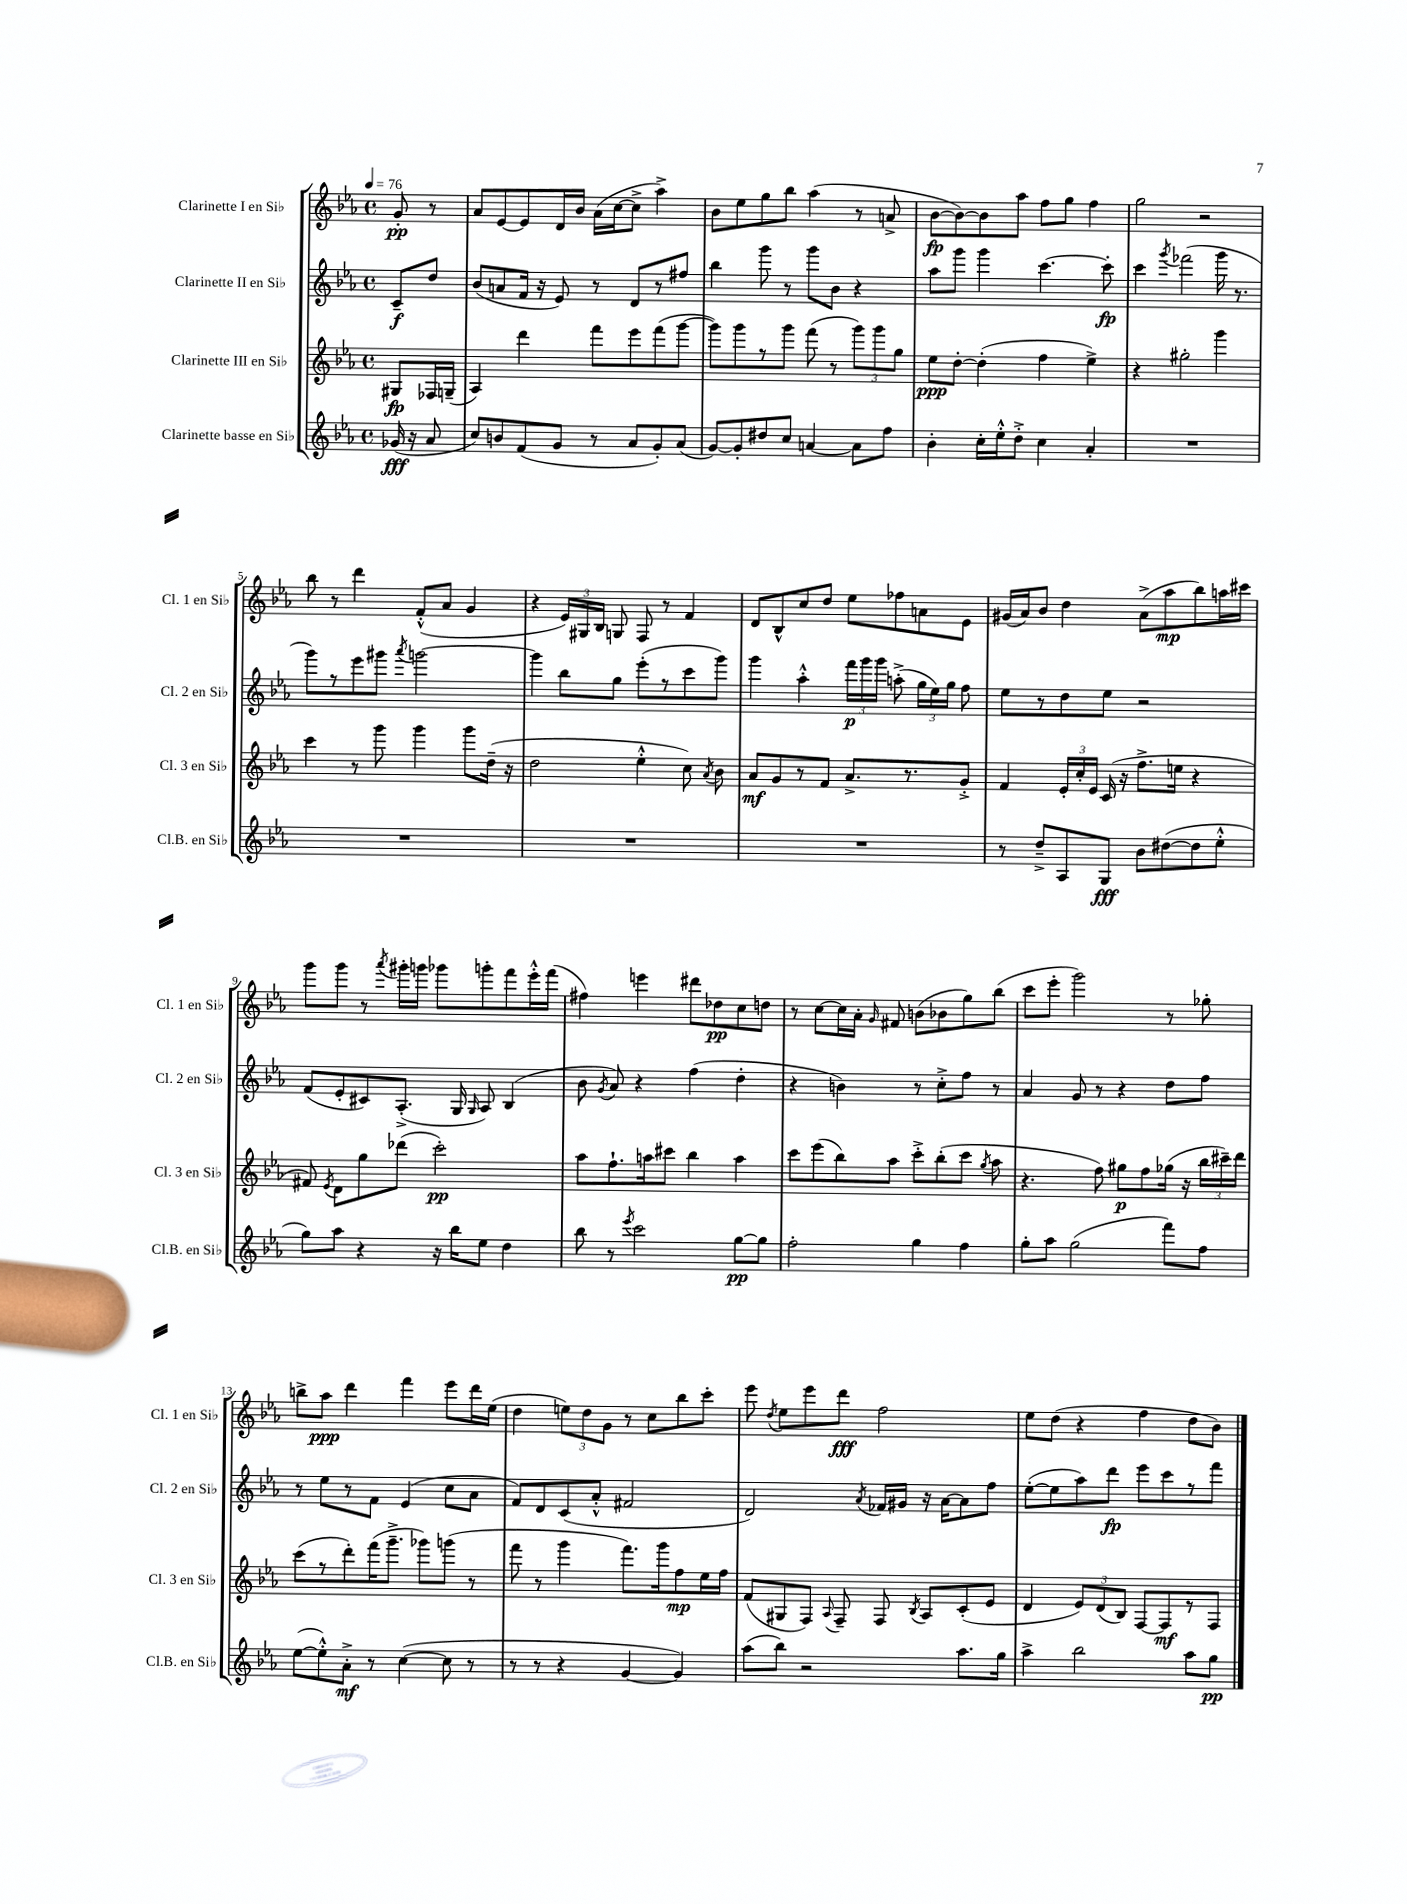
<<
\new StaffGroup <<
\new Staff = "s0" \with { instrumentName = "Clarinette I en Sib" shortInstrumentName = "Cl. 1 en Sib" } {
    \clef treble \key ees \major \defaultTimeSignature \time 4/4 \partial 4 \tempo 4 = 76
    \autoBeamOff g'8-.\pp r8 |
    aes'8[ ees'8~ ees'8 d'16 bes'16] aes'16[( c''16~ c''8]-> aes''4->) |
    bes'8[ ees''8 g''8 bes''8] aes''4( r8 a'8-> |
    bes'8[~\fp bes'8~) bes'8 aes''8] f''8[ g''8] f''4 |
    g''2 r2 |
    bes''8 r8 d'''4 f'8[-.-^( aes'8] g'4 |
    r4 \tuplet 3/2 { ees'16[) gis16 bes16] } g8 f8 r8 f'4 |
    d'8[ bes8-^ c''8 d''8] ees''8[ fes''8 a'8 ees'8] |
    gis'16[( aes'16) bes'8] d''4 aes'8[->( aes''8\mp bes''8) a''16 cis'''16] |
    g'''8[ g'''8] r8 \acciaccatura { aes'''8 } gis'''16[-. g'''16] ges'''8[ g'''8-. f'''8 ees'''16-.-^ f'''16]( |
    fis''4) e'''4 dis'''8[ des''8\pp c''8 d''8] |
    r8 c''8[~ c''16 aes'16]-. \grace { g'16 } fis'8 b'8[( bes'8 g''8) bes''8]( |
    c'''8[ ees'''8]-. g'''2) r8 ges''8-. |
    b''8[-> aes''8]\ppp d'''4 f'''4 ees'''8[ d'''16 ees''16]( |
    d''4 \tuplet 3/2 { e''8[) d''8 g'8] } r8 c''8[ bes''8 c'''8]-. |
    ees'''8 \acciaccatura { d''8 } ees''8[ ees'''8 d'''8]\fff f''2 |
    ees''8[ d''8]( r4 f''4 d''8[ bes'8]) \bar "|." |
}
\new Staff = "s1" \with { instrumentName = "Clarinette II en Sib" shortInstrumentName = "Cl. 2 en Sib" } {
    \clef treble \key ees \major \defaultTimeSignature \time 4/4 \partial 4
    \autoBeamOff c'8[--\f d''8] |
    bes'8[( a'8 f'16] r16 ees'8) r8 d'8[ r8 fis''8] |
    bes''4 g'''8 r8 g'''8[ bes'8] r4 |
    aes''8[ g'''8] g'''4 c'''4.~ c'''8-.\fp |
    c'''4 \acciaccatura { g'''8 } fes'''2( g'''16 r8. |
    g'''8[) r8 ees'''8 gis'''8] \acciaccatura { aes'''8 } g'''2~ |
    g'''4 bes''8[ g''8] ees'''8[-.( r8 c'''8 g'''8]) |
    g'''4 aes''4-.-^ \tuplet 3/2 { f'''16[\p g'''16 g'''16] } a''8-.->( \tuplet 3/2 { g''16[ ees''16) g''16] } f''8 |
    ees''8[ r8 d''8 ees''8] r2 |
    f'8[( ees'8-. cis'8) aes8.]-.->( g16 \grace { g16 } aes8) bes4( |
    bes'8 \acciaccatura { g'8 } aes'8) r4 f''4( d''4-. |
    r4 b'4) r8 c''8[-.-> f''8] r8 |
    aes'4 g'8 r8 r4 d''8[ f''8] |
    r8 ees''8[ r8 f'8] ees'4( c''8[ aes'8] |
    f'8[) d'8 c'8( aes'8]-.-^ fis'2 |
    d'2) \acciaccatura { aes'8 } fes'16[ gis'16] r16 aes'16[~ aes'8 f''8] |
    ees''8[~-.( ees''8 aes''8) d'''8]\fp ees'''8[ c'''8 r8 f'''8] \bar "|." |
}
\new Staff = "s2" \with { instrumentName = "Clarinette III en Sib" shortInstrumentName = "Cl. 3 en Sib" } {
    \clef treble \key ees \major \defaultTimeSignature \time 4/4 \partial 4
    \autoBeamOff gis8[\fp fes16 g16]--( |
    aes4) d'''4 f'''8[ ees'''8 f'''8( g'''8]~ |
    g'''8[) g'''8 r8 g'''8] f'''8( r8 \tuplet 3/2 { g'''8[) g'''8 g''8] } |
    ees''8[\ppp d''8]~-. d''4-.( f''4 ees''4->) |
    r4 gis''2-. g'''4 |
    c'''4 r8 g'''8 g'''4 g'''8[ d''16]--( r16 |
    d''2 ees''4-.-^ c''8) \acciaccatura { aes'8 } bes'8 |
    aes'8[\mf g'8 r8 f'8] aes'8.[-> r8. g'8]-.-> |
    f'4 \tuplet 3/2 { ees'16[-. c''16-. ees'16] } c'16( r16 f''8.[-> e''16] r4 |
    fis'8) \acciaccatura { ees'8 } d'8[ g''8 des'''8]( c'''2-.\pp) |
    aes''8[ f''8.-! a''16 cis'''8] bes''4 a''4 |
    c'''8[ ees'''8( bes''8) aes''8] c'''8[-.-> bes''8-.( c'''8] \acciaccatura { g''8 } aes''8 |
    r4. f''8) gis''8[\p f''8 ges''16]( r16 \tuplet 3/2 { bes''16[ cis'''16--) d'''16] } |
    c'''8[( r8 d'''8-.) f'''16( g'''8.]---> ges'''8[) g'''8]( r8 |
    f'''8 r8 g'''4 f'''8.[) g'''16 f''8\mp ees''16 f''16] |
    f'8[( gis8 f8]) \appoggiatura { aes8 } f8-- f8 \acciaccatura { bes8 } aes8[ c'8-.( ees'8] |
    d'4 \tuplet 3/2 { ees'8[) d'8( bes8]) } f8[~ f8\mf r8 f8] \bar "|." |
}
\new Staff = "s3" \with { instrumentName = "Clarinette basse en Sib" shortInstrumentName = "Cl.B. en Sib" } {
    \clef treble \key ees \major \defaultTimeSignature \time 4/4 \partial 4
    \autoBeamOff ges'16\fff( r16 aes'8 |
    c''8[) b'8 f'8( g'8] r8 aes'8[ g'8-.) aes'8]( |
    g'8[~) g'8-. dis''8 c''8] a'4~ a'8[ f''8] |
    bes'4-. c''16[-. ees''16-.-^ d''8]-.-> c''4 aes'4-. |
    R1 |
    R1 |
    R1 |
    R1 |
    r8 d''8[---> aes8 g8]\fff bes'8[ dis''8~( dis''8 ees''8]-.-^ |
    g''8[) aes''8] r4 r16 bes''16[ ees''8] d''4 |
    bes''8 r8 \acciaccatura { ees'''8 } c'''2 g''8[~\pp g''8] |
    f''2-. g''4 f''4 |
    g''8[-. aes''8] g''2( f'''8[) f''8] |
    ees''8[~( ees''8-.-^) aes'8]-.->\mf r8 c''4~( c''8 r8 |
    r8 r8 r4 g'4~ g'4) |
    aes''8[( bes''8]) r2 aes''8.[ g''16] |
    aes''4-> bes''2 aes''8[ g''8]\pp \bar "|." |
}
>>
>>
